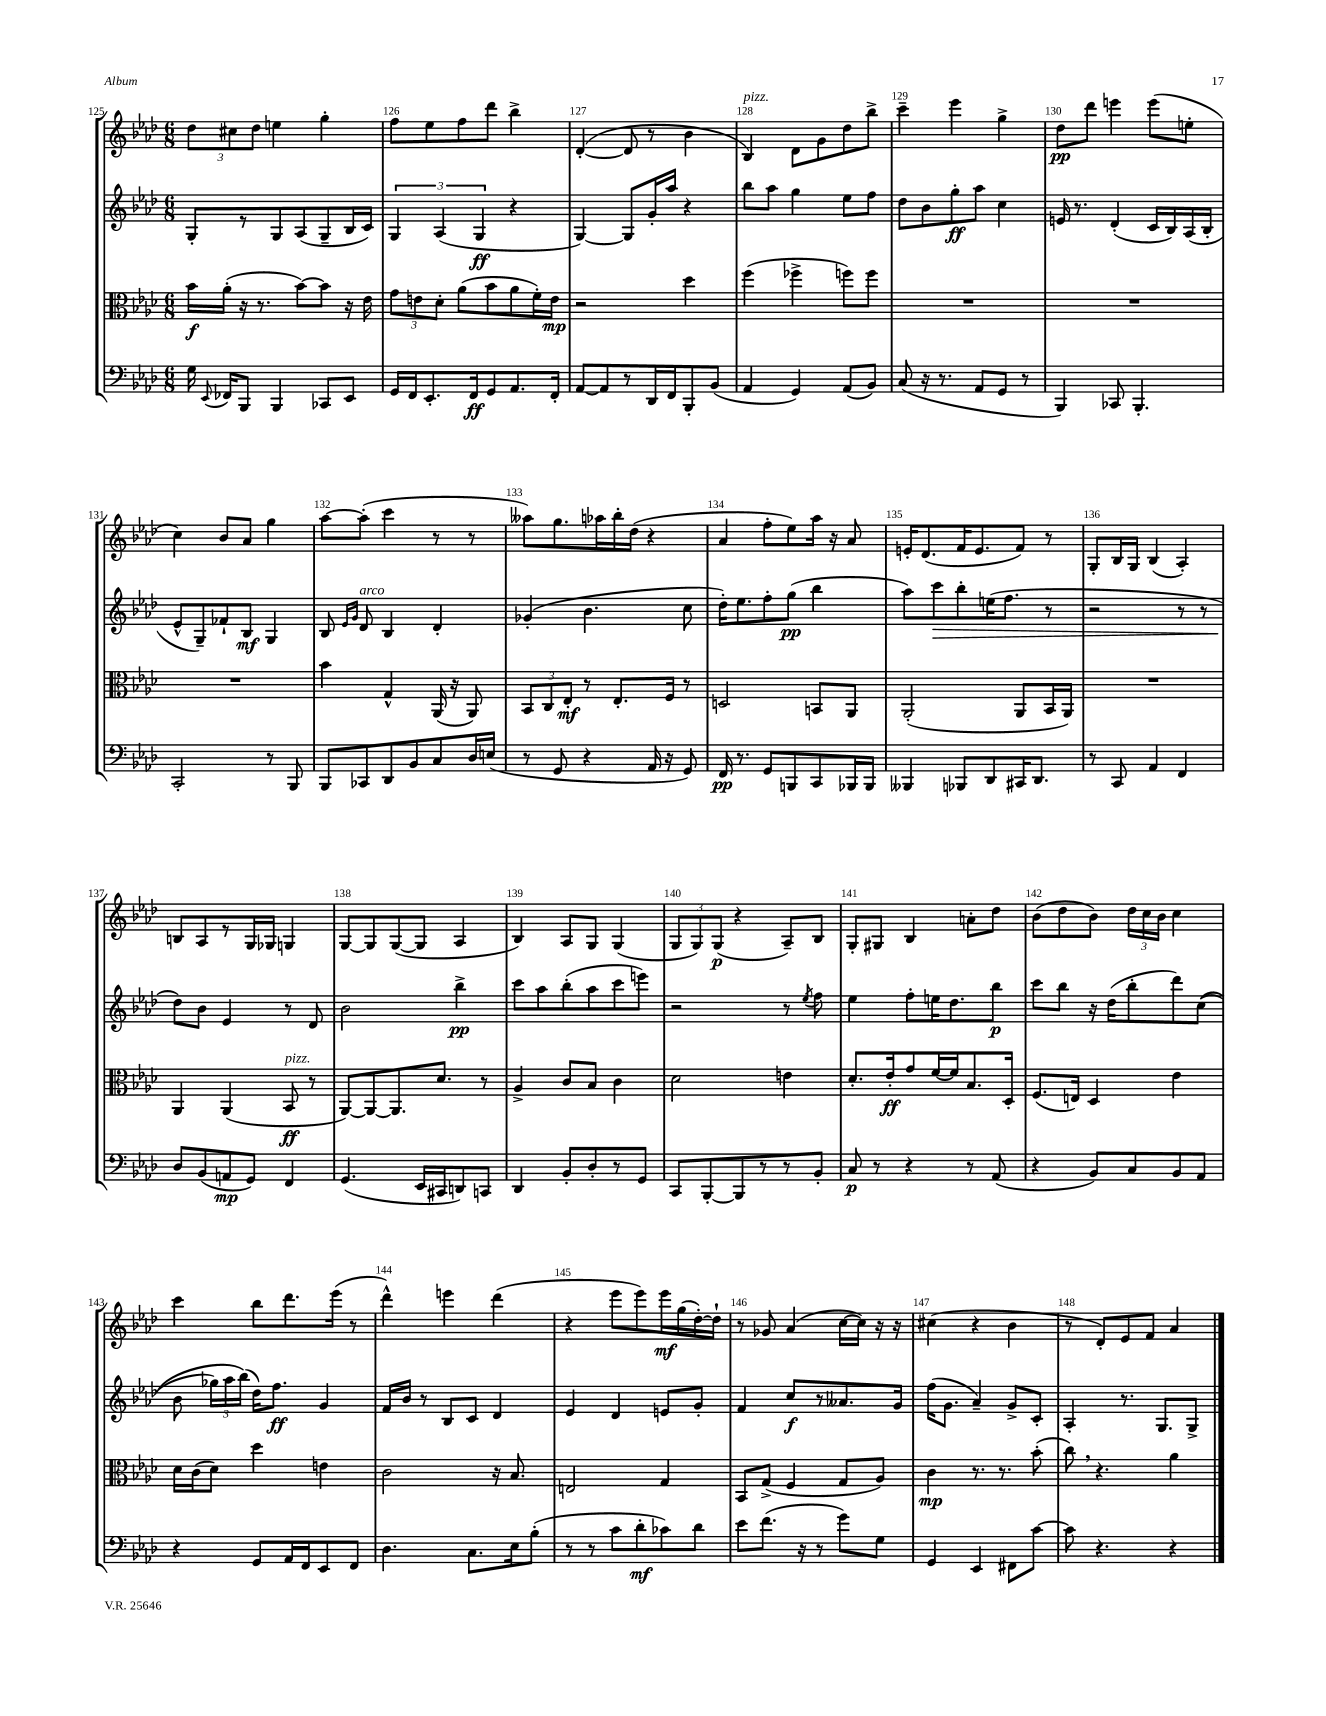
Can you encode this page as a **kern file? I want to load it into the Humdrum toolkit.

**kern	**kern	**kern	**kern
*staff4	*staff3	*staff2	*staff1
*clefF4	*clefC3	*clefG2	*clefG2
*k[b-e-a-d-]	*k[b-e-a-d-]	*k[b-e-a-d-]	*k[b-e-a-d-]
*M6/8	*M6/8	*M6/8	*M6/8
16G\	16b-\LL	8G'/L	12dd-\L
8qqEE-/	.	.	.
16FF-/LK	(16a-'\JJ	.	.
.	.	.	12cc#\
8BBB-/J	16r	8r	.
.	.	.	12dd-\J
.	8.r	.	.
4BBB-/	.	8G/	4ee\
.	[8b-\L)	(8A-/	.
8CC-/L	8b-\]J	8G~/	4gg'\
8EE-/J	16r	16B-/L	.
.	16e-\	16c/JJ)	.
=	=	=	=
16GG/LL	12g\L	6G/	8ff\L
16FF/J	.	.	.
.	12e\	.	.
8.EE-'/	.	.	8ee-\
.	12d-'\J	(6A-/	.
.	(8a-\L	.	8ff\
16FF/k	.	.	.
.	.	6G/	.
8GG/	8b-\	.	8ddd-\J
8.AA-/	8a-\	4r	4bb-^\
.	16f'\L)	.	.
16FF'/Jk	16e\JJ	.	.
=	=	=	=
[8AA-/L	2r	[4G/)	([4d-'/
8AA-/]	.	.	.
8r	.	8G/]L	8d-/]
16DD-/L	.	16g'/L	8r
16FF/J	.	16aa-/JJ	.
8BBB-'/	4dd-\	4r	4b-\
(8BB-/J	.	.	.
=	=	=	=
4AA-/	(4ff\	8bb-\L	4B-/)
.	.	8aa-\J	.
4GG/)	4ff-^\	4gg\	8d-\L
.	.	.	8g\
(8AA-/L	8ff\L)	8ee-\L	8dd-\
8BB-/J)	8ff\J	8ff\J	8bb-^\J
=	=	=	=
(8C/	2.r	8dd-\L	4ccc~\
16r	.	8b-\	.
8.r	.	.	.
.	.	8gg'\	4eee-\
8AA-/L	.	8aa-\J	.
8GG/J	.	4cc\	4gg^\
8r	.	.	.
=	=	=	=
4BBB-/)	2.r	16e/	8dd-\L
.	.	8.r	.
.	.	.	8ddd-\J
8CC-/	.	(4d-'/	4eee\
4.BBB-'/	.	.	.
.	.	16c/LL	(8eee\L
.	.	16B-/)	.
.	.	(16A-/	8ee'\J
.	.	16B-'/JJ	.
=	=	=	=
2CC'/	2.r	8e-^^/L	4cc\)
.	.	8G~/)	.
.	.	8f-`/	8b-/L
.	.	8B-/J	8a-/J
8r	.	4G/	4gg\
8BBB-/	.	.	.
=	=	=	=
8BBB-/L	4b-\	8B-/	[8aa-\L
.	.	16qqe-/LL	.
.	.	16qqg/JJ	.
8CC-/	.	8d-/	(8aa-'\]J
8DD-/	4G^^/	4B-/	4ccc\
8BB-/	.	.	.
8C/	(16AA-/	4d-'/	8r
.	16r	.	.
16D-/L	8AA-/)	.	8r
(16E/JJ	.	.	.
=	=	=	=
8r	12BB-/L	(4g-'/	8aa--\L)
.	12C/	.	.
8GG/	.	.	8.gg\
.	12E-'/J	.	.
4r	8r	4.b-\	.
.	.	.	16aa-\L
.	8.E-'/L	.	16bb-'\
.	.	.	(16dd-\JJ
16AA-/	.	.	4r
16r	16F/Jk	.	.
8GG/)	8r	8cc\	.
=	=	=	=
16FF/	2D/	16dd-'\LK)	4a-/
8.r	.	8.ee-\	.
8GG/L	.	8ff'\	8ff'\L
8BBB/	.	(8gg\J	8ee-\)
8CC/	8BB/L	4bb-\	16aa-\Jk
.	.	.	16r
16BBB-/L	8AA-/J	.	8a-/
16BBB-/JJ	.	.	.
=	=	=	=
4BBB--/	(2AA-'/	8aa-\L)	16e'/LK
.	.	.	(8.d-/
.	.	8ccc\	.
8BBB-/L	.	8bb-'\	16f/K
.	.	.	8.e/
8DD-/	.	(16ee\K	.
.	.	8.ff\J	.
16CC#/K	8AA-/L	.	8f/J)
8.DD-/J	.	.	.
.	16BB-/L	8r	8r
.	16AA-/JJ)	.	.
=	=	=	=
8r	2.r	2r	8G'/L
8CC/	.	.	16B-/L
.	.	.	16G/JJ
4AA-/	.	.	(4B-/
4FF/	.	8r	4A-'/)
.	.	8r	.
=	=	=	=
8D-/L	4AA-/	8dd-\L)	8B/L
(8BB-/	.	8b-\J	8A-/
8AA/	(4AA-/	4e-/	8r
8GG/J)	.	.	16G/L
.	.	.	16G-/JJ
4FF/	8BB-/	8r	4G/
.	8r	8d-/	.
=	=	=	=
(4.GG/	[8AA-/L)	2b-\	[8G/L
.	8AA-/_	.	8G/]
.	8.AA-/]	.	([8G/
16EE-/LL	.	.	8G/]J
16CC#/J	8.d-/J	.	.
8DD/)	.	4bb-^\	4A-/
8CC/J	8r	.	.
=	=	=	=
4DD-/	4A-^/	8ccc\L	4B-/)
.	.	8aa-\	.
8BB-'/L	8c/L	(8bb-'\	8A-/L
8D-'/	8B-/J	8aa-\	8G/J
8r	4c\	8ccc\	(4G/
8GG/J	.	8eee\J)	.
=	=	=	=
8CC/L	2d-\	2r	12G/L
.	.	.	12G/)
[8BBB-'/	.	.	.
.	.	.	(12G/J
8BBB-/]	.	.	4r
8r	.	.	.
8r	4e\	8r	8A-~/L)
.	.	8qee-/	.
8BB-'/J	.	8ff\	8B-/J
=	=	=	=
8C/	8.d-'/L	4ee-\	8G'/L
8r	.	.	8G#/J
.	16e-'/k	.	.
4r	8g/	8ff'\L	4B-/
.	[16f/L	16ee\K	.
.	16f/]J	8.dd-\	.
8r	8.B-/	.	8a'\L
(8AA-/	.	8bb-\J	8dd-\J
.	16D-'/Jk	.	.
=	=	=	=
4r	(8.F/L	8ccc\L	(8b-\L
.	.	8bb-\J	8dd-\
.	16E/Jk)	.	.
8BB-/L)	4D-/	16r	8b-\J)
.	.	(16dd-\LK	.
8C/	.	8bb-'\	24dd-\LL
.	.	.	24cc\
.	.	.	24b-\JJ
8BB-/	4e-\	8ddd-\)	4cc\
8AA-/J	.	&((8cc\J	.
=	=	=	=
4r	16d-\LL	8b-\	4ccc\
.	(16c\J	.	.
.	8d-\J)	24gg-\LL)	.
.	.	24aa-\	.
.	.	(24bb-\JJ&)	.
8GG/L	4dd-\	16dd-\LK)	8bb-\L
.	.	8.ff\J	.
16AA-/L	.	.	8.ddd-\
16FF/J	.	.	.
8EE-/	4e\	4g/	.
.	.	.	(16eee-\Jk
8FF/J	.	.	8r
=	=	=	=
4.D-\	2c\	16f/LL	4ddd-^^\)
.	.	16b-/JJ	.
.	.	8r	.
.	.	8B-/L	4eee\
8.C\L	.	8c/J	.
.	16r	4d-/	(4ddd-\
16E-\k	8.B-/	.	.
(8B-'\J	.	.	.
=	=	=	=
8r	2E/	4e-/	4r
8r	.	.	.
8c\L	.	4d-/	8eee-\L
8d-'\	.	.	8eee-\)
8c-\)	4G/	8e/L	16eee-\L
.	.	.	(16gg\
8d-\J	.	8g'/J	[16dd-'\)
.	.	.	16dd-`\]JJ
=	=	=	=
8e-\L	8BB-/L	4f/	8r
(8.f\J	(8G^/J	.	8g-/
.	4F/	8cc/L	(4a-/
16r	.	.	.
8r	.	8r	.
8g\L)	8G/L	8.a--/	[16cc\LL
.	.	.	16cc\]JJ)
8G\J	8A-/J)	.	16r
.	.	16g/Jk	16r
=	=	=	=
4GG/	4c\	(16ff\LK	(4cc#\
.	.	8.g\J	.
4EE-/	8.r	4a-~/)	4r
.	8.r	.	.
8FF#\L	.	8g^/L	4b-\
[8c\J	(8b-'\	8c'/J	.
=	=	=	=
8c\]	8cc\)	4A-'/	8r
4.r	4.r	.	8d-'/L)
.	.	8.r	8e-/
.	.	.	8f/J
.	.	8.G/L	.
4r	4a-\	.	4a-/
.	.	8G^/J	.
==	==	==	==
*-	*-	*-	*-
